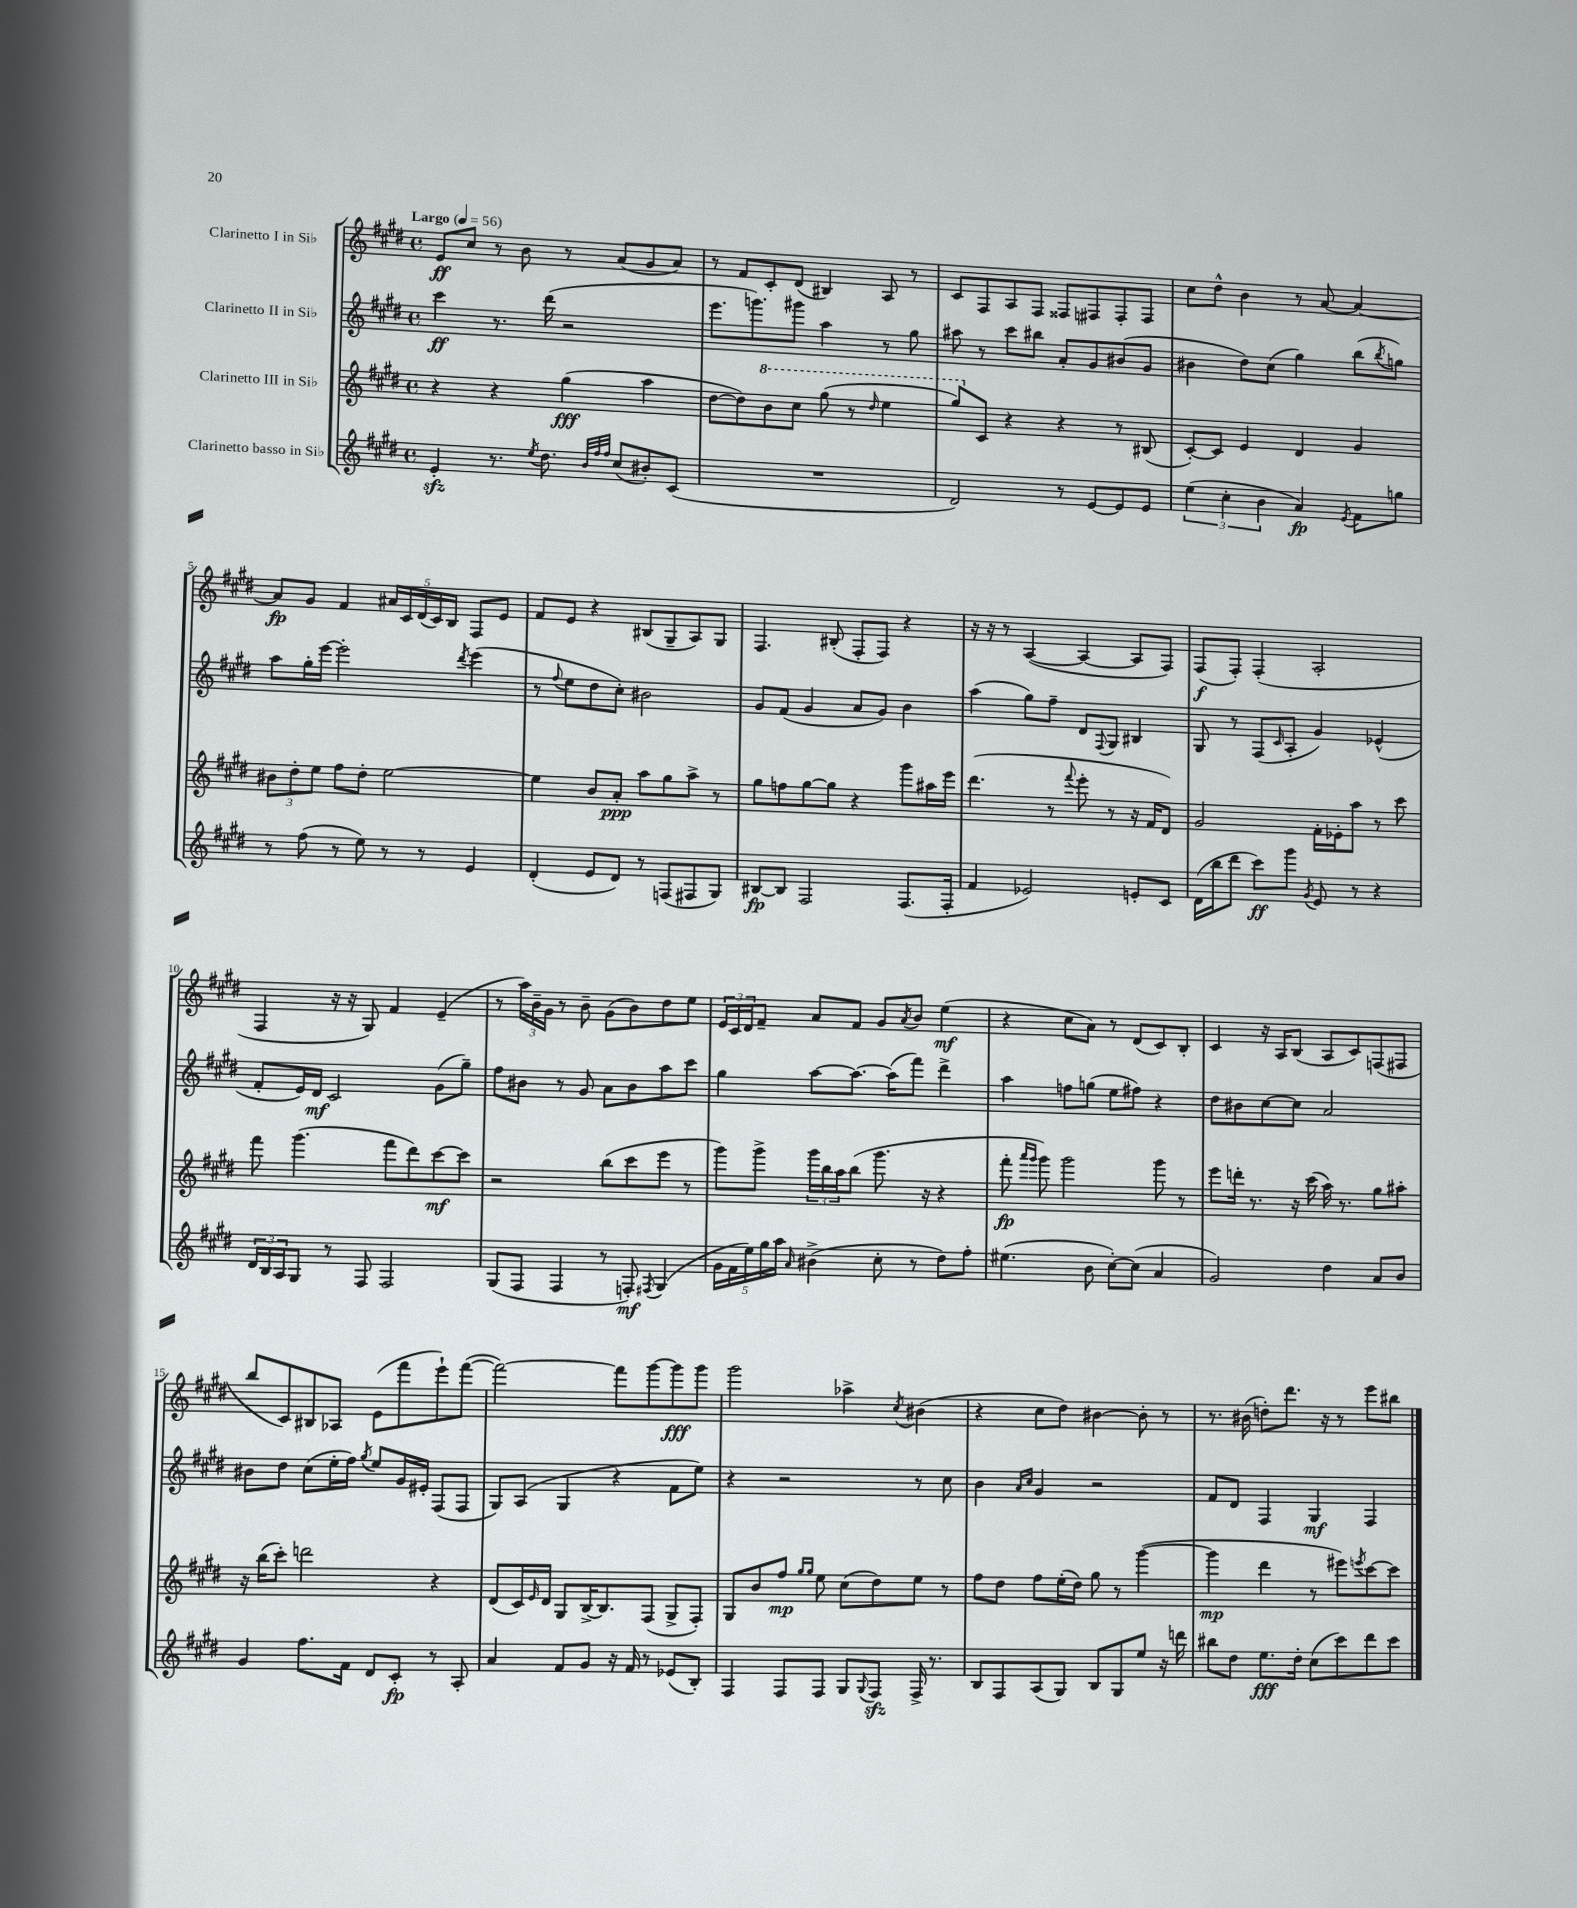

**kern	**dynam	**kern	**dynam	**kern	**dynam	**kern	**dynam
*part4	*part4	*part3	*part3	*part2	*part2	*part1	*part1
*staff4	*staff4	*staff3	*staff3	*staff2	*staff2	*staff1	*staff1
*I"Clarinetto basso in Si♭	*	*I"Clarinetto III in Si♭	*	*I"Clarinetto II in Si♭	*	*I"Clarinetto I in Si♭	*
*clefG2	*	*clefG2	*	*clefG2	*	*clefG2	*
*k[f#c#g#d#]	*	*k[f#c#g#d#]	*	*k[f#c#g#d#]	*	*k[f#c#g#d#]	*
*M4/4	*	*M4/4	*	*M4/4	*	*M4/4	*
*met(c)	*	*met(c)	*	*met(c)	*	*met(c)	*
*MM56	*	*MM56	*	*MM56	*	*MM56	*
=1	=1	=1	=1	=1	=1	=1	=1
!	!	!	!	!	!	!LO:TX:a:B:t=Largo	!
4ezz'/	.	4r	.	4ccc#\	ff	8e/L	ff
.	.	.	.	.	.	8cc#/J	.
8.r	.	4r	.	8.r	.	8r	.
.	.	.	.	.	.	8b\	.
8qee/	.	.	.	.	.	.	.
8.dd#\	.	.	.	(16ddd#\	.	.	.
.	.	(4gg#\	fff	2r	.	8r	.
32qqb/LLL	.	.	.	.	.	.	.
32qqff#/	.	.	.	.	.	.	.
32qqff#/JJJ	.	.	.	.	.	.	.
(8cc#/L	.	.	.	.	.	(8a/L	.
8b#X'/)	.	4aa\	.	.	.	8g#/	.
(8c#/J	.	.	.	.	.	8a/J)	.
=2	=2	=2	=2	=2	=2	=2	=2
1r	.	[8dd#\L	.	8.eee\L	.	8r	.
.	.	8dd#\])	.	.	.	8f#/L	.
.	.	.	.	8.gggn\)	.	.	.
*	*	*8va	*	*	*	*	*
.	.	8bb\	.	.	.	8c#'/	.
.	.	8ccc#\J	.	8ggg#X\J	.	(8d#/J	.
.	.	(8ggg#\	.	4aa\	.	4B#X/)	.
.	.	8r	.	.	.	.	.
.	.	16qqddd#/	.	.	.	.	.
.	.	4eee\	.	8r	.	8A/	.
.	.	.	.	8gg#\	.	8r	.
=3	=3	=3	=3	=3	=3	=3	=3
2d#/)	.	8ggg#/L)	.	8aa#X\	.	8c#/L	.
*	*	*X8va	*	*	*	*	*
.	.	8c#/J	.	8r	.	8F#/	.
.	.	4r	.	8ccc#\L	.	8A/	.
.	.	.	.	8bb#X\J	.	8F#/J	.
8r	.	4r	.	8a'/L	.	8F##X/L	.
[8e/L	.	.	.	8g#/	.	8F#X/	.
8e/]	.	8r	.	(8b#X/	.	8F#'/	.
8e/J	.	(8B#X/	.	8g#/J	.	8F#/J	.
=4	=4	=4	=4	=4	=4	=4	=4
(6ee\	.	[8c#'/L)	.	4b#X\	.	8cc#\L	.
.	.	8c#/J]	.	.	.	8dd#^^\J	.
6cc#'\	.	.	.	.	.	.	.
.	.	4e/	.	8dd#\L)	.	4b\	.
6b\	.	.	.	.	.	.	.
.	.	.	.	(8cc#\J	.	.	.
4a/)	fp	4d#/	.	4gg#\)	.	8r	.
.	.	.	.	.	.	[8a/	.
8qe/	.	.	.	.	.	.	.
8f#\L	.	4g#/	.	(8bb\L	.	4a/_	.
.	.	.	.	8qbb/	.	.	.
8ggn\J	.	.	.	8ggn\J)	.	.	.
!!LO:LB:g=z
=5	=5	=5	=5	=5	=5	=5	=5
8r	.	12b#X\L	.	8aa\L	.	8a/L]	fp
.	.	12dd#'\	.	.	.	.	.
(8ff#\	.	.	.	16gg#'\L	.	8g#/J	.
.	.	12ee\J	.	.	.	.	.
.	.	.	.	[16eee\JJ	.	.	.
8r	.	8ff#\L	.	2eee'\]	.	4f#/	.
8ee\)	.	8dd#'\J	.	.	.	.	.
8r	.	[2ee\	.	.	.	20a#X/LL	.
.	.	.	.	.	.	20c#/	.
.	.	.	.	.	.	(20d#/	.
8r	.	.	.	.	.	.	.
.	.	.	.	.	.	20c#/)	.
.	.	.	.	.	.	20B/JJ	.
.	.	.	.	8qddd#/	.	.	.
4e/	.	.	.	(4eee\	.	8F#/L	.
.	.	.	.	.	.	8e/J	.
=6	=6	=6	=6	=6	=6	=6	=6
(4d#'/	.	4ee\]	.	8r	.	8f#/L	.
.	.	.	.	8qqff#/	.	.	.
.	.	.	.	8ee\L	.	8e/J	.
8e/L	.	8b/L	.	8dd#\	.	4r	.
8d#/J)	.	8a'/J	ppp	8cc#'\J)	.	.	.
8r	.	8aa\L	.	2b#X\	.	(8B#X/L	.
(8Fn/L	.	8gg#\	.	.	.	8G#~/	.
8F#X/	.	8aa^\J	.	.	.	8A/)	.
8G#/J)	.	8r	.	.	.	8G#/J	.
=7	=7	=7	=7	=7	=7	=7	=7
[8B#X/L	fp	8gg#\L	.	8g#/L	.	4.F#/	.
8B#/J]	.	8ffn\	.	(8f#/J	.	.	.
2F#/	.	[8gg#\	.	4g#/	.	.	.
.	.	8gg#\J]	.	.	.	(8B#X'/	.
.	.	4r	.	8a/L	.	8F#'/L	.
.	.	.	.	8g#/J)	.	8F#/J)	.
(8.F#/L	.	8ggg#\L	.	4b\	.	4r	.
.	.	16aa#X\L	.	.	.	.	.
16F#'/Jk	.	16eee\JJ	.	.	.	.	.
=8	=8	=8	=8	=8	=8	=8	=8
4f#/	.	(4.ddd#\	.	(4aa\	.	16r	.
.	.	.	.	.	.	16r	.
.	.	.	.	.	.	8r	.
2e-X/)	.	.	.	8gg#\L)	.	([4A/	.
.	.	8r	.	8ff#~\J	.	.	.
.	.	8qqfff#/	.	.	.	.	.
.	.	8eee'\	.	8d#/L	.	4A/_	.
.	.	.	.	8qqF#/	.	.	.
.	.	8r	.	8G#/J	.	.	.
8en'/L	.	16r	.	4B#X/	.	8A/L]	.
.	.	16f#/KL	.	.	.	.	.
8c#/J	.	8d#/J)	.	.	.	8F#/J)	.
=9	=9	=9	=9	=9	=9	=9	=9
(16d#\LL	.	2g#/	.	8G#/	.	(8F#/L	f
16bb\J	.	.	.	.	.	.	.
8ddd#\J	.	.	.	8r	.	8F#'/J)	.
8ccc#\L)	ff	.	.	(8F#/L	.	(4F#'/	.
.	.	.	.	16qqc#/	.	.	.
8ggg#\J	.	.	.	8A'/J	.	.	.
8qg#/	.	.	.	.	.	.	.
8e/	.	16f#'\LL	.	4g#/)	.	2A'/	.
.	.	16e-X'\J	.	.	.	.	.
8r	.	8aa\J	.	.	.	.	.
4r	.	8r	.	(4e-X^^/	.	.	.
.	.	8ccc#\	.	.	.	.	.
!!LO:LB:g=z
=10	=10	=10	=10	=10	=10	=10	=10
24d#/LL	.	8fff#\	.	8f#'/L	.	4F#/	.
24B/	.	.	.	.	.	.	.
24A/J	.	.	.	.	.	.	.
8G#/J	.	(4.ggg#\	.	16e/L)	.	.	.
.	.	.	.	16d#/JJ	mf	.	.
8r	.	.	.	2c#/	.	16r	.
.	.	.	.	.	.	16r	.
8F#/	.	.	.	.	.	8G#/)	.
2F#/	.	8fff#\L	.	.	.	4f#/	.
.	.	8ddd#\)	.	.	.	.	.
.	.	[8ccc#\	mf	(8g#\L	.	(4e~/	.
.	.	8ccc#\J]	.	8gg#~\J)	.	.	.
=11	=11	=11	=11	=11	=11	=11	=11
(8G#/L	.	2r	.	8ff#\L	.	8r	.
8F#/J	.	.	.	8b#X\J	.	24aa\LL)	.
.	.	.	.	.	.	24b~\	.
.	.	.	.	.	.	24g#\JJ	.
4F#/	.	.	.	8r	.	8r	.
.	.	.	.	8g#/	.	8b~\	.
8r	.	(8bb\L	.	8a\L	.	(8g#\L	.
8Fn'/)	mf	8ccc#\	.	8b#\	.	8b\)	.
8qF#X/	.	.	.	.	.	.	.
(4G#/	.	8eee\J	.	8aa\	.	8dd#\	.
.	.	8r	.	8ccc#\J	.	8ee\J	.
=12	=12	=12	=12	=12	=12	=12	=12
20g#\LL	.	8ggg#\L)	.	4gg#\	.	24e/LL	.
.	.	.	.	.	.	24c#/	.
20f#\	.	.	.	.	.	.	.
.	.	.	.	.	.	24d#/J	.
20ee\)	.	.	.	.	.	.	.
.	.	8ggg#^\J	.	.	.	8f#~/J	.
20gg#\	.	.	.	.	.	.	.
20aa\JJ	.	.	.	.	.	.	.
16qqa/	.	.	.	.	.	.	.
(4b#X^\	.	24ggg#\LL	.	[8aa\L	.	8a/L	.
.	.	24bb\	.	.	.	.	.
.	.	24aa\J	.	.	.	.	.
.	.	(8bb\J	.	8.aa\J_	.	8f#/J	.
8cc#'\	.	8.ggg#\	.	.	.	8g#/L	.
.	.	.	.	(16aa\KL]	.	.	.
.	.	.	.	.	.	8qa/	.
8r	.	.	.	8fff#\J)	.	8b/J	.
.	.	16r	.	.	.	.	.
8dd#\L)	.	4r	.	4ddd#^\	.	(4ee\	mf
8ff#'\J	.	.	.	.	.	.	.
=13	=13	=13	=13	=13	=13	=13	=13
(4.ee#X\	.	8fff#'\	fp	4aa\	.	4r	.
.	.	16qqaaa/LL	.	.	.	.	.
.	.	16qqggg#/JJ	.	.	.	.	.
.	.	8ggg#\)	.	.	.	.	.
.	.	2ggg#\	.	8ffn\L	.	8cc#\L	.
8b\	.	.	.	(8ggn\J	.	8a\J)	.
[8cc#'\L)	.	.	.	8ee\L	.	8r	.
(8cc#\J]	.	.	.	8ff#X\J)	.	(8d#/L	.
4a/	.	8ggg#\	.	4r	.	8c#/)	.
.	.	8r	.	.	.	8B'/J	.
=14	=14	=14	=14	=14	=14	=14	=14
2g#/)	.	8eee\L	.	8dd#\L	.	4c#/	.
.	.	16dddn'\Jk	.	8b#X\	.	.	.
.	.	8.r	.	.	.	.	.
.	.	.	.	[8cc#\	.	16r	.
.	.	.	.	.	.	16A/KL	.
.	.	16r	.	8cc#\J]	.	(8B/J	.
.	.	(16ccc#\	.	.	.	.	.
4dd#\	.	16aa\)	.	2a/	.	8A/L	.
.	.	8.r	.	.	.	.	.
.	.	.	.	.	.	8c#/)	.
8a/L	.	8gg#\L	.	.	.	(8Fn/	.
8b/J	.	8aa#X'\J	.	.	.	8F#X/J	.
!!LO:LB:g=z
=15	=15	=15	=15	=15	=15	=15	=15
4g#/	.	16r	.	8b#X\L	.	8bb/L	.
.	.	(16bb\KL	.	.	.	.	.
.	.	8ccc#'\J)	.	8dd#\J	.	8c#/)	.
8.ff#\L	.	2dddn\	.	(8cc#\L	.	8B#X/	.
.	.	.	.	16ee'\L	.	8A-X/J	.
16f#\Jk	.	.	.	16ff#\JJ)	.	.	.
.	.	.	.	8qgg#/	.	.	.
8d#/L	.	.	.	8ee/L	.	(8e\L	.
8c#'/J	fp	.	.	16g#/L	.	8fff#\	.
.	.	.	.	16e#X'/JJ	.	.	.
8r	.	4r	.	(8F#/L	.	8eee`\)	.
8A'/	.	.	.	8F#/J	.	([8fff#\J	.
=16	=16	=16	=16	=16	=16	=16	=16
4a/	.	(8d#/L	.	8G#/L)	.	2fff#\_)	.
.	.	16c#/L)	.	(8A/J	.	.	.
.	.	16qqe/	.	.	.	.	.
.	.	16d#/JJ	.	.	.	.	.
8f#/L	.	8G#/L	.	4G#/	.	.	.
8g#/J	.	[16B^/K	.	.	.	.	.
.	.	8.B/]	.	.	.	.	.
16r	.	.	.	4r	.	8fff#\L]	.
16f#/	.	.	.	.	.	.	.
8r	.	(8F#/J	.	.	.	[8ggg#\	.
(8e-X/L	.	8G#^/L	.	8f#\L	.	8ggg#\]	fff
8B'/J)	.	8F#'/J)	.	8ee\J)	.	8ggg#\J	.
=17	=17	=17	=17	=17	=17	=17	=17
4F#/	.	8G#/L	.	4r	.	2ggg#\	.
.	.	8b/	.	.	.	.	.
8F#/L	.	8ff#/J	mp	2r	.	.	.
.	.	16qqgg#/LL	.	.	.	.	.
.	.	16qqgg#/JJ	.	.	.	.	.
8F#/J	.	8ee\	.	.	.	.	.
8G#/L	.	(8cc#\L	.	.	.	4aa-X^\	.
8qqG#/	.	.	.	.	.	.	.
8F#zz/J	.	8dd#\)	.	.	.	.	.
.	.	.	.	.	.	8qcc#/	.
16F#^/	.	8ee\J	.	8r	.	(4b#X\	.
8.r	.	.	.	.	.	.	.
.	.	8r	.	8cc#\	.	.	.
=18	=18	=18	=18	=18	=18	=18	=18
8B/L	.	8ff#\L	.	4b\	.	4r	.
8F#/	.	8dd#\J	.	.	.	.	.
.	.	.	.	16qqa/LL	.	.	.
.	.	.	.	16qqcc#/JJ	.	.	.
(8A/	.	8ff#\L	.	4g#/	.	8cc#\L	.
8G#/J)	.	(16ee'\L	.	.	.	8dd#\J)	.
.	.	16dd#\JJ)	.	.	.	.	.
8B/L	.	8gg#\	.	2r	.	[4b#X\	.
8G#/	.	8r	.	.	.	.	.
8ee/J	.	([4ggg#\	.	.	.	8b#'\]	.
16r	.	.	.	.	.	8r	.
16dddn\	.	.	.	.	.	.	.
=19	=19	=19	=19	=19	=19	=19	=19
8bb#X\L	.	4ggg#\]	mp	8f#/L	.	8.r	.
8dd#\J	.	.	.	8d#/J	.	.	.
.	.	.	.	.	.	(16b#X\	.
8.ee\L	fff	4ddd#\	.	4F#/	.	8ddn'\L)	.
.	.	.	.	.	.	8.ddd#\J	.
16dd#'\Jk	.	.	.	.	.	.	.
(8cc#\L	.	8r	.	4G#/	mf	.	.
.	.	.	.	.	.	16r	.
8ccc#\)	.	8eee#X\L)	.	.	.	8r	.
.	.	8qeeen/	.	.	.	.	.
8ddd#\	.	[8ccc#\	.	4F#/	.	8eee\L	.
8ccc#\J	.	8ccc#\J]	.	.	.	8bb#X\J	.
==	==	==	==	==	==	==	==
*-	*-	*-	*-	*-	*-	*-	*-
